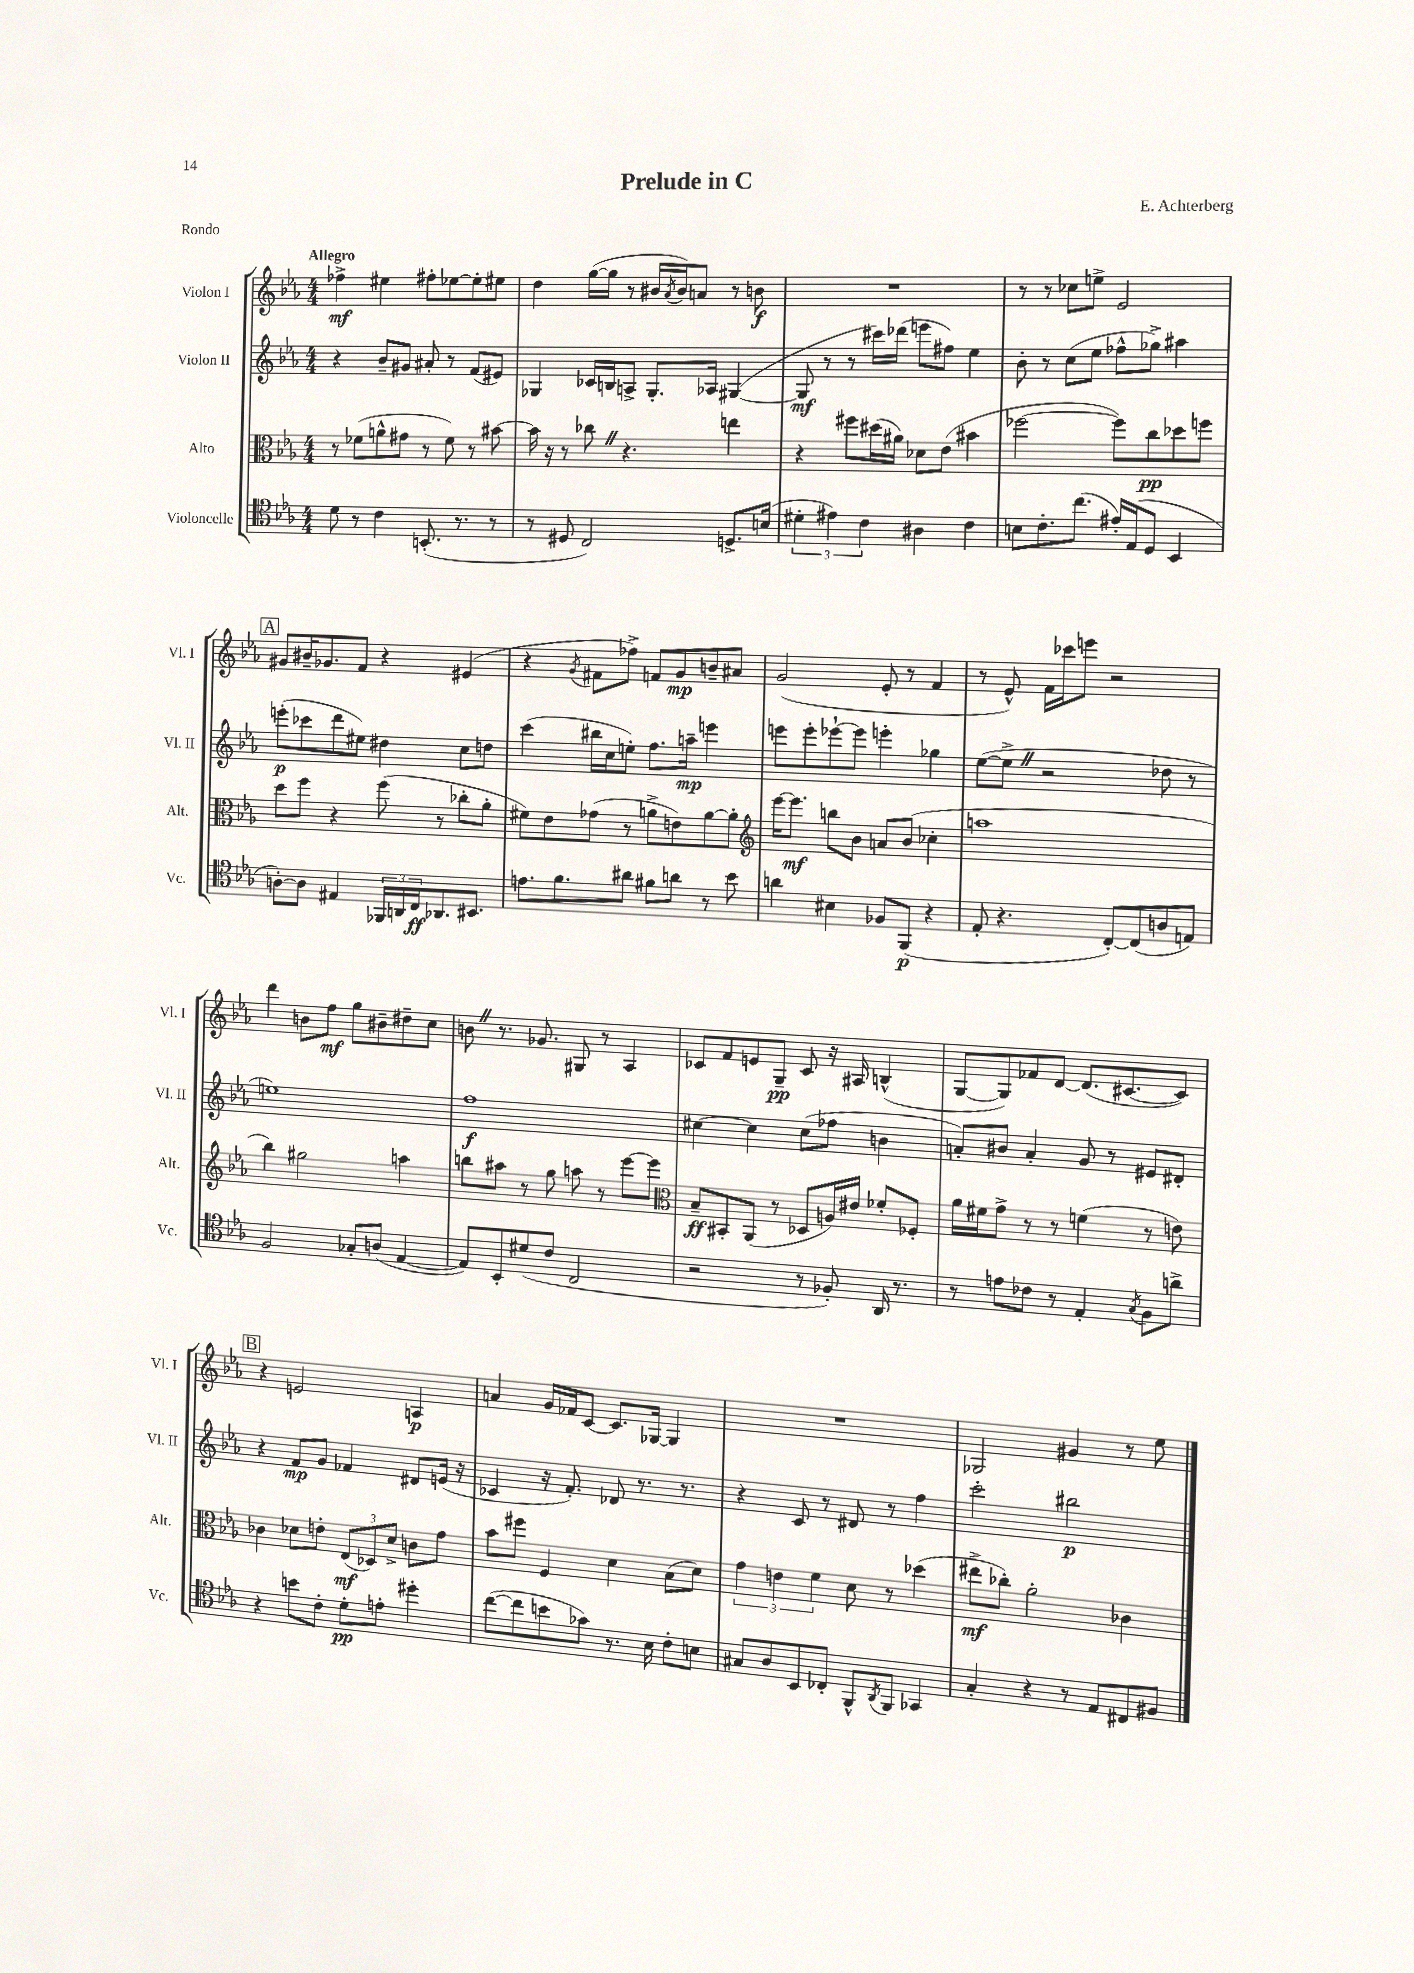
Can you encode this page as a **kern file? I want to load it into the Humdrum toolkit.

**kern	**kern	**kern	**kern
*staff4	*staff3	*staff2	*staff1
*clefC4	*clefC3	*clefG2	*clefG2
*k[b-e-a-]	*k[b-e-a-]	*k[b-e-a-]	*k[b-e-a-]
*M4/4	*M4/4	*M4/4	*M4/4
8d	8r	4r	4ff-^
8r	(8f-	.	.
4c	8a^^	8b-~	4ee#
.	8g#	8g#	.
(8.BB'	8r	8a#'	8ff#'
.	8f-)	8r	[8ee-
8.r	.	.	.
.	8r	(8f	8ee-']
8r	[8b#	8e#)	8ee#
=	=	=	=
8r	16b#]	4G-	4dd
.	16r	.	.
8D#	8r	.	.
2C)	8cc-	16c-	([16gg
.	.	16B	16gg]
.	4.r	8A^	8r
.	.	8.G-'	16b#
.	.	.	8qa-
.	.	.	16b#)
.	.	.	8a
.	.	16A-	.
8.D^	4ee	([4G#	8r
.	.	.	8b
(16B	.	.	.
=	=	=	=
6d#'	4r	8G#]	1r
.	.	8r	.
6e#)	.	.	.
.	8ff#	8r	.
6c	.	.	.
.	(16dd#	16ccc#)	.
.	16a#)	(16ddd-	.
4A#	8d-	8eee	.
.	(8e-	8ff#)	.
4c	4b#	4ee-	.
=	=	=	=
8B	[2ff-	8b-'	8r
8.c'	.	8r	8r
.	.	(8cc	8cc-
(8.cc	.	.	.
.	.	8ee-	8ee^
16e#')	8ff-])	8ff-^^	2e-
(16E-	.	.	.
8D	8cc	8gg-^)	.
4BB-	8dd-	4aa#	.
.	8ff	.	.
=	=	=	=
[8A')	8dd	(8eee'	8g#
8A]	8ff	8ccc-	16b#~
.	.	.	8.g-
4E#	4r	8ddd	.
.	.	8ee#)	8f
24FF-	(8ff	4dd#	4r
24AA	.	.	.
24C	.	.	.
8.AA-	8r	.	.
.	8cc-'	8cc	(4e#
8.BB#	.	.	.
.	8a-'	8dd	.
=	=	=	=
8.e	8f#)	(4ccc	4r
.	8e-	.	.
8.f	.	.	.
.	.	.	8qg
.	(8g-	16bb#	8f#
.	.	16cc	.
8a#	8r	8ee')	8ff-^)
8f#	8a^	8.ff	8f
8a	8e)	.	8g
.	.	16aa~	.
8r	[8a	4eee	8b~
8b-	8a']	.	8a#
=	=	=	=
*	*clefG2	*	*
4a	[16eee-	8eee	(2g
.	8.eee-]	.	.
.	.	8eee'	.
4B#	8bb	[8eee-`	.
.	8b-	8eee-]	.
8F-	8a	4eee'	8e-'
(8FF	(8b-	.	8r
4r	4cc-'	4gg-	4f
=	=	=	=
8E-'	1aa	([8ee-	8r
4.r	.	8ee-^]	8e-^^)
.	.	2r	16f
.	.	.	16ccc-
.	.	.	8eee
[8C')	.	.	2r
(8C]	.	.	.
8A	.	8dd-	.
8E)	.	8r	.
=	=	=	=
2F	4bb-)	1ee)	4ddd
.	2gg#	.	8b
.	.	.	8ff
8G-'	.	.	8gg
(8A	.	.	8b#~
[4E-	4aa	.	8dd#~
.	.	.	8cc
=	=	=	=
8E-])	8bb	1ff	8b
8BB-'	8aa#	.	8.r
(8d#	8r	.	.
.	.	.	8.g-
8c	8gg	.	.
2C	8aa	.	8G#
.	8r	.	8r
.	[8eee-	.	4A-
.	8eee-]	.	.
=	=	=	=
*	*clefC3	*	*
2r	8B-~	[4cc#	8c-
.	8BB#'	.	8f
.	(8AA-	4cc#]	8e
.	8r	.	8G~
8r	8D-	(8cc#	8c-
8F-')	16A)	8ff-	16r
.	16e#	.	16A#
16AA-	8f-'	4b	(4B^^
8.r	.	.	.
.	8F-'	.	.
=	=	=	=
8r	16a-	8a')	[8G
.	16f#	.	.
8e	8g^	8b#	8G])
8c-	8r	4a'	8f-
8r	8r	.	[8d
4E-'	(4f	8g	(8.d]
.	.	8r	.
.	.	.	[8.c#
8qG	.	.	.
8F	8r	8e#	.
8a^	8e)	8d#'	8c#])
=	=	=	=
4r	4c-	4r	4r
8b	8d-	8f	2e
8c'	8e'	8g	.
8d'	(12E-	4f-	.
.	12D-)	.	.
8e'	.	.	.
.	12d-^	.	.
4dd#'	8c	8d#	4A
.	8g	(16e	.
.	.	16r	.
=	=	=	=
([8cc	8b-	4c-	4a
8cc]	8ff#	.	.
8b	4F	16r	16g
.	.	8.f')	16f-
8g-)	.	.	[8c
8.r	4d	8d-	8.c]
.	.	8.r	.
16B-	.	.	[16G-
8c'	(8B-	.	4G-]
.	.	8.r	.
8B	8d)	.	.
=	=	=	=
8G#	6g	4r	1r
8A-	.	.	.
.	6e	.	.
8BB-	.	8c	.
.	6f	.	.
8C-'	.	8r	.
8FF^^	8d	8d#	.
8qAA-	.	.	.
8FF	8r	8r	.
4GG-	(4dd-	4ff	.
=	=	=	=
4G'	8ee#^	2ccc'	2G-
.	8cc-')	.	.
4r	2a-'	.	.
8r	.	2bb#	4g#
8E-	.	.	.
8C#	4c-	.	8r
8F#	.	.	8ee-
==	==	==	==
*-	*-	*-	*-
